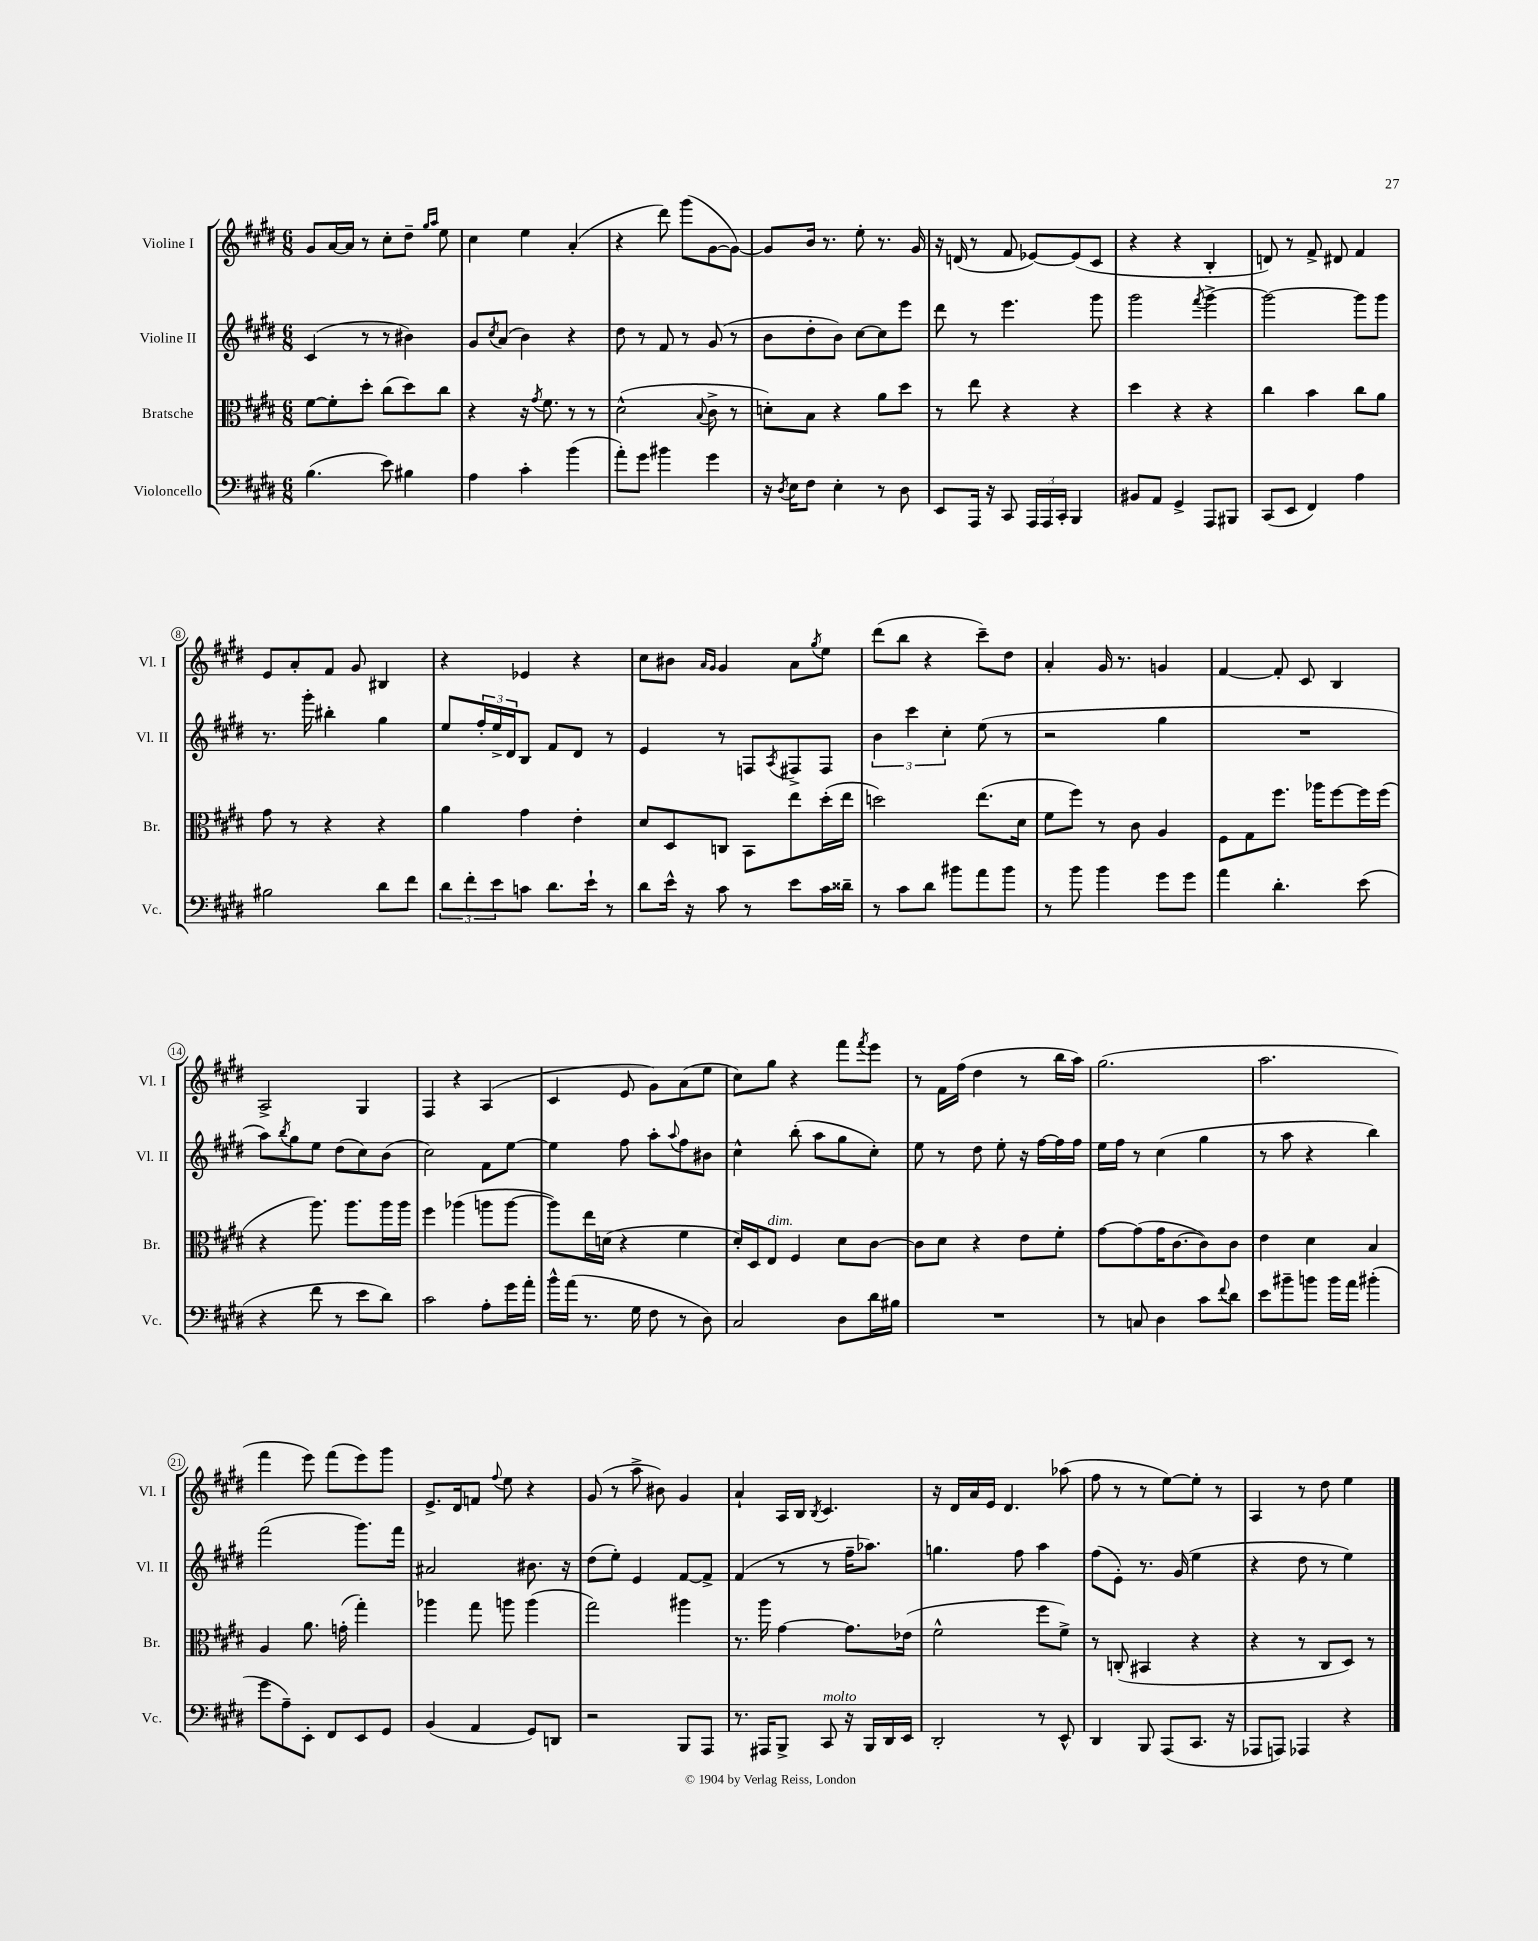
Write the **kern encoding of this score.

**kern	**kern	**kern	**kern
*staff4	*staff3	*staff2	*staff1
*clefF4	*clefC3	*clefG2	*clefG2
*k[f#c#g#d#]	*k[f#c#g#d#]	*k[f#c#g#d#]	*k[f#c#g#d#]
*M6/8	*M6/8	*M6/8	*M6/8
(4.B	[8f#	(4c#	8g#
.	8f#']	.	[16a
.	.	.	16a]
.	8dd#'	8r	8r
8e)	(8cc#	8r	8cc#'
4B#	8dd#)	4b#)	8dd#~
.	.	.	16qqgg#
.	.	.	16qqaa
.	8cc#	.	8ee
=	=	=	=
4A	4r	8g#	4cc#
.	.	8qcc#	.
.	.	(8a	.
4c#'	16r	4b)	4ee
.	8qg#	.	.
.	8.f#	.	.
(4b	8r	4r	(4a'
.	8r	.	.
=	=	=	=
8a')	(2d#^^	8dd#	4r
8g#	.	8r	.
4b#	.	8f#	8ddd#)
.	.	8r	(8ggg#
.	8qqB	.	.
4g#	8c#^	(8g#	[8g#
.	8r	8r	8g#_)
=	=	=	=
16r	8d')	8b	8g#]
8qD#	.	.	.
16E	.	.	.
8F#	8B	8dd#'	16b
.	.	.	8.r
4E'	4r	8b)	.
.	.	[8cc#	8ee'
8r	8a	8cc#]	8.r
8D#	8dd#	8eee	.
.	.	.	16g#
=	=	=	=
8EE	8r	8ddd#	16r
.	.	.	(16d
16AAA	8ee	8r	8r
16r	.	.	.
8CC#	4r	4.eee	8f#
24AAA	.	.	[8e-)
24AAA	.	.	.
24CC#'	.	.	.
4BBB	4r	.	(8e-]
.	.	8ggg#	8c#
=	=	=	=
8BB#	4dd#	2ggg#	4r
8AA	.	.	.
4GG#^	4r	.	4r
.	.	8qfff#	.
8AAA	4r	[4ggg#^	4B'
8BBB#	.	.	.
=	=	=	=
(8CC#	4cc#	2ggg#_	8d)
8EE	.	.	8r
4FF#)	4b	.	8f#^
.	.	.	8d#
4A	8cc#	8ggg#]	4f#
.	8a	8ggg#	.
=	=	=	=
2B#	8g#	8.r	8e
.	8r	.	8a'
.	.	16ggg#'	.
.	4r	4bb#'	8f#
.	.	.	8g#
8d#	4r	4gg#	4B#
8f#	.	.	.
=	=	=	=
12d#	4a	8ee	4r
12f#'	.	.	.
.	.	24ff#'	.
12e	.	24ee^	.
.	.	24d#	.
8c	4g#	8B	4e-
8.d#	.	8f#	.
.	4e'	8d#	4r
16e`	.	.	.
8r	.	8r	.
=	=	=	=
8d#	8d#	4e	8cc#
16e^^	8D#	.	8b#
16r	.	.	.
.	.	.	16qqa
.	.	.	16qqg#
8c#	8C	8r	4g#
8r	8BB	8F	.
.	.	8qA	.
8e	8ee	8F#^	8a
.	.	.	8qgg#
16c#	(16dd#'	8F#	8ee
16d##~	16ee	.	.
=	=	=	=
8r	2dd)	6b	(8ddd#
8c#	.	.	8bb
.	.	6ccc#	.
8d#	.	.	4r
.	.	6cc#'	.
8b#	.	.	.
8a	(8.ee	(8ee	8ccc#~)
8b#	.	8r	8dd#
.	16d#	.	.
=	=	=	=
8r	8f#	2r	4a'
8b	8ff#)	.	.
4b	8r	.	16g#
.	.	.	8.r
.	8c#	.	.
8g#	4A	4gg#	4g
8g#	.	.	.
=	=	=	=
4a	8F#	2.r	[4f#
.	8G#	.	.
4.d#'	8.ff#	.	8f#']
.	.	.	8c#
.	16aa-	.	.
.	[8ff#	.	4B
(8e	16ff#]	.	.
.	(16ff#	.	.
=	=	=	=
4r	4r	8aa)	2A^
.	.	8qbb	.
.	.	8gg#	.
8f#	8.aa)	8ee	.
8r	.	(8dd#	.
.	8.aa	.	.
8e	.	8cc#)	4G#
8d#)	16aa	(8b	.
.	16aa	.	.
=	=	=	=
2c#	4ff#	2cc#)	4F#
.	(4aa-	.	4r
8A'	8aa	8f#	(4A
16g#	[8aa	[8ee	.
16a'	.	.	.
=	=	=	=
16b^^	8aa])	4ee]	4c#
(16a	.	.	.
8.r	16ee	.	.
.	(16d	.	.
.	4r	8ff#	8e
16G#	.	.	.
8F#	.	8aa'	8g#)
.	.	8qqaa	.
8r	4f#	8ff#	(8a
8D#)	.	8b#	8ee
=	=	=	=
2C#	16d#')	4cc#^^	8cc#)
.	16D#	.	.
.	8E	.	8gg#
.	4F#	(8bb'	4r
.	.	8aa	.
8D#	8d#	8gg#	8fff#
.	.	.	8qfff#
16d#	[8c#	8cc#')	8eee
16B#	.	.	.
=	=	=	=
2.r	8c#]	8ee	8r
.	8d#	8r	16f#
.	.	.	(16ff#
.	4r	8dd#	4dd#
.	.	8ee'	.
.	8e	16r	8r
.	.	[16ff#	.
.	8f#'	16ff#]	16bb
.	.	16ff#	16aa)
=	=	=	=
8r	[8g#	16ee	(2.gg#
.	.	16ff#	.
8C	(8g#]	8r	.
4D#	16g#	(4cc#	.
.	[8.c#	.	.
8c#	8c#])	4gg#	.
8qqf#	.	.	.
8d#	8c#	.	.
=	=	=	=
8e	4e	8r	2.aa
8b#~	.	8aa	.
8b	4d#	4r	.
16b	.	.	.
16a	.	.	.
(4b#'	4B	4bb)	.
=	=	=	=
8g#	4A	(2fff#	4fff#
8A~)	.	.	.
8EE'	8.a	.	8eee)
8FF#	.	.	(8fff#
.	(16g'	.	.
8EE	4gg#')	8.ggg#)	8eee)
8GG#	.	.	8ggg#
.	.	16fff#	.
=	=	=	=
(4BB	4aa-	2a#	8.e^
.	.	.	16d#
4AA	8gg#	.	8f
.	.	.	8qqff#
.	8aa	.	8ee
8GG#)	(4aa	8.b#	4r
8DD	.	.	.
.	.	16r	.
=	=	=	=
2r	2gg#)	(8dd#	(8g#
.	.	8ee')	8r
.	.	4e	8aa^
.	.	.	8b#)
8BBB	4aa#	[8f#	4g#
8AAA	.	8f#^]	.
=	=	=	=
8.r	8.r	(4f#	4a`
16AAA#	16aa	.	.
8BBB^	[4g#	8r	16A
.	.	.	16B
.	.	.	8qB
8CC#	.	8r	4.c#
16r	8.g#]	16ff#~	.
16BBB	.	8.aa-)	.
16DD#	.	.	.
16EE	(16e-	.	.
=	=	=	=
2DD#'	2f#^^	4.gg	16r
.	.	.	16d#
.	.	.	16a
.	.	.	16e
.	.	.	4.d#
.	.	8ff#	.
8r	8ff#	4aa	.
8EE^^	8f#^)	.	(8aa-
=	=	=	=
4DD#	8r	(8ff#	8ff#
.	(8C'	8e')	8r
8BBB	4BB#	8.r	8r
(8AAA	.	.	[8ee)
.	.	(16g#	.
8.CC#	4r	4ee	8ee']
.	.	.	8r
16r	.	.	.
=	=	=	=
8AAA-	4r	4r	4A
8AAA)	.	.	.
4AAA-	8r	8dd#	8r
.	8C#	8r	8dd#
4r	8D#)	4ee)	4ee
.	8r	.	.
==	==	==	==
*-	*-	*-	*-
